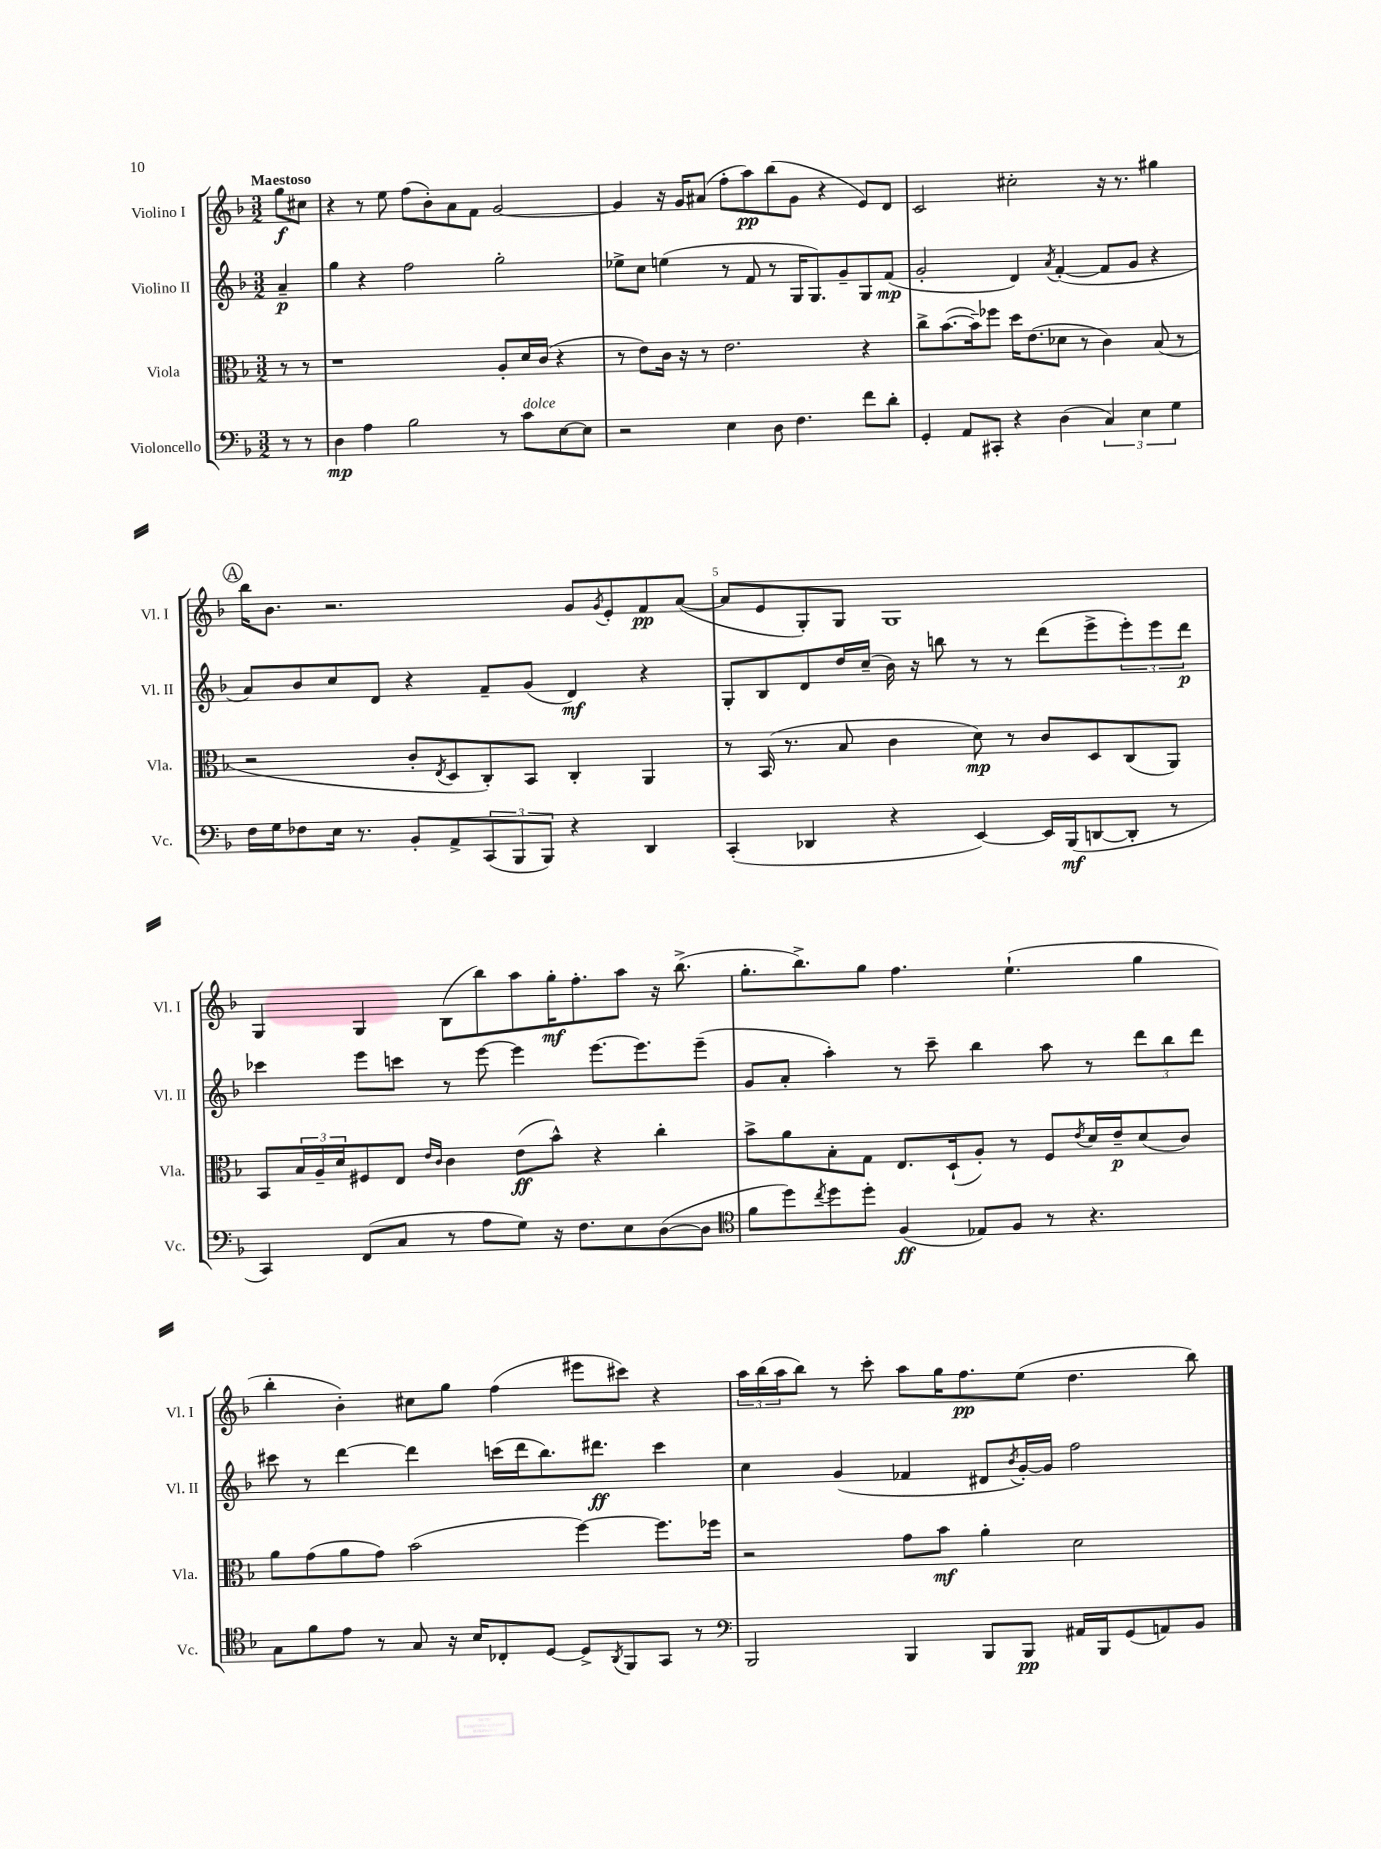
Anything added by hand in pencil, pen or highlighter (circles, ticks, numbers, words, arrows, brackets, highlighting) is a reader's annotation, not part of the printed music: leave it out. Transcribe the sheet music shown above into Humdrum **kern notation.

**kern	**dynam	**kern	**dynam	**kern	**dynam	**kern	**dynam
*part4	*part4	*part3	*part3	*part2	*part2	*part1	*part1
*staff4	*staff4	*staff3	*staff3	*staff2	*staff2	*staff1	*staff1
*I"Violoncello	*	*I"Viola	*	*I"Violino II	*	*I"Violino I	*
*I'Vc.	*	*I'Vla.	*	*I'Vl. II	*	*I'Vl. I	*
*clefF4	*	*clefC3	*	*clefG2	*	*clefG2	*
*k[b-]	*	*k[b-]	*	*k[b-]	*	*k[b-]	*
*M3/2	*	*M3/2	*	*M3/2	*	*M3/2	*
=	=	=	=	=	=	=	=
!	!	!	!	!	!	!LO:TX:a:B:t=Maestoso	!
8r	.	8r	.	4a~/	p	8gg\L	f
8r	.	8r	.	.	.	8cc#X\J	.
=1	=1	=1	=1	=1	=1	=1	=1
4D\	mp	1r	.	4gg\	.	4r	.
4A\	.	.	.	4r	.	8r	.
.	.	.	.	.	.	8ee\	.
2B-\	.	.	.	2ff\	.	(8ff\L	.
.	.	.	.	.	.	8b-'\)	.
.	.	.	.	.	.	8a\	.
.	.	.	.	.	.	8f\J	.
8r	.	8A'/L	.	2gg'\	.	[2g/	.
!LO:TX:a:i:t=dolce	!	!	!	!	!	!	!
8c\L	.	16d/L	.	.	.	.	.
.	.	(16c/JJ	.	.	.	.	.
[8E\	.	4r	.	.	.	.	.
8E\J]	.	.	.	.	.	.	.
=2	=2	=2	=2	=2	=2	=2	=2
2r	.	8r	.	8ee-X^\L	.	4g/]	.
.	.	8e\L)	.	8cc\J	.	.	.
.	.	16c\Jk	.	(4een\	.	16r	.
.	.	16r	.	.	.	16g/KL	.
.	.	8r	.	.	.	(8a#X/J	.
4E\	.	2.e\	.	8r	.	8ff'\L	.
.	.	.	.	8f/	.	8aa\)	pp
8D\	.	.	.	8r	.	(8bb-\	.
4.F\	.	.	.	16G/KL	.	8g\J	.
.	.	.	.	8.G/)	.	.	.
.	.	.	.	.	.	4r	.
.	.	.	.	8g~/	.	.	.
8f\L	.	4r	.	8G/	.	8e/L)	.
8d'\J	.	.	.	(8f/J	mp	8d/J	.
=3	=3	=3	=3	=3	=3	=3	=3
4GG'/	.	8cc^\L	.	2g'/	.	2c/	.
.	.	([8.b-\	.	.	.	.	.
8AA/L	.	.	.	.	.	.	.
.	.	16b-~\k])	.	.	.	.	.
8CC#X'/J	.	8ff-X\J	.	.	.	.	.
4r	.	16dd\KL	.	4d/)	.	2cc#X'\	.
.	.	(8.e\	.	.	.	.	.
.	.	.	.	8qa/	.	.	.
(4D\	.	8d-X\J	.	([4f'/	.	.	.
.	.	8r	.	.	.	.	.
6C/)	.	4c\)	.	8f/L]	.	16r	.
.	.	.	.	.	.	8.r	.
.	.	.	.	8g/J	.	.	.
6E\	.	.	.	.	.	.	.
.	.	(8B-/	.	4r	.	4gg#X\	.
6G\	.	.	.	.	.	.	.
.	.	8r	.	.	.	.	.
!!LO:LB:g=z
!!LO:REH:place=s1:t=A
=4	=4	=4	=4	=4	=4	=4	=4
16F\LL	.	2r	.	8a/L)	.	16bb-\KL	.
16G\J	.	.	.	.	.	8.b-\J	.
8F-X\	.	.	.	8b-/	.	.	.
16E\Jk	.	.	.	8cc/	.	2.r	.
8.r	.	.	.	.	.	.	.
.	.	.	.	8d/J	.	.	.
8BB-'/L	.	8c'/L	.	4r	.	.	.
.	.	8qE/	.	.	.	.	.
8AA^/	.	8D/	.	.	.	.	.
(12CC/	.	8C'/)	.	8f~/L	.	.	.
12BBB-/	.	.	.	.	.	.	.
.	.	8BB-/J	.	(8g/J	.	.	.
12BBB-/J)	.	.	.	.	.	.	.
4r	.	4C'/	.	4d/)	mf	8g/L	.
.	.	.	.	.	.	8qg/	.
.	.	.	.	.	.	8e'/	.
4DD/	.	4AA/	.	4r	.	8f/	pp
.	.	.	.	.	.	([8a/J	.
=5	=5	=5	=5	=5	=5	=5	=5
(4CC'/	.	8r	.	8G'/L	.	8a/L]	.
.	.	(16BB-/	.	8B-/	.	8e/	.
.	.	8.r	.	.	.	.	.
4DD-X/	.	.	.	8d/	.	8G'/)	.
.	.	8B-/	.	16dd/L	.	8G/J	.
.	.	.	.	(16cc~/JJ	.	.	.
4r	.	4c\	.	16b-\)	.	1G	.
.	.	.	.	16r	.	.	.
.	.	.	.	8bbn\	.	.	.
[4EE/)	.	8d\)	mp	8r	.	.	.
.	.	8r	.	8r	.	.	.
16EE/LL]	.	8c/L	.	(8ddd\L	.	.	.
(16BBB-/J	mf	.	.	.	.	.	.
[8DDn/	.	8D/	.	8eee^\	.	.	.
8DD'/J]	.	(8C/	.	12eee'\)	.	.	.
.	.	.	.	12eee\	.	.	.
8r	.	8AA/J)	.	.	.	.	.
.	.	.	.	12ddd\J	p	.	.
!!LO:LB:g=z
=6	=6	=6	=6	=6	=6	=6	=6
4CC/)	.	8BB-/L	.	4ccc-X\	.	4G/	.
.	.	24B-/L	.	.	.	.	.
.	.	24A~/	.	.	.	.	.
.	.	24d/J	.	.	.	.	.
(8FF/L	.	8F#X/	.	8eee\L	.	4G/	.
8C/J	.	8E/J	.	8cccn\J	.	.	.
.	.	16qqe/LL	.	.	.	.	.
.	.	16qqc/JJ	.	.	.	.	.
8r	.	4c\	.	8r	.	(8B-\L	.
8A\L	.	.	.	[8eee\	.	8bb-\)	.
8G\J)	.	(8e\L	ff	4eee\]	.	8aa\	.
16r	.	8b-^^\J)	.	.	.	16gg'\K	mf
8.F\L	.	.	.	.	.	8.ff'\	.
.	.	4r	.	[8.eee\L	.	.	.
8E\	.	.	.	.	.	8aa\J	.
.	.	.	.	8.eee\]	.	.	.
([8D\	.	4cc'\	.	.	.	16r	.
.	.	.	.	.	.	(8.bb-^\	.
8D\J]	.	.	.	(8eee~\J	.	.	.
=7	=7	=7	=7	=7	=7	=7	=7
*clefC4	*	*	*	*	*	*	*
8f\L	.	8b-^\L	.	8g/L	.	8.gg'\L	.
8dd\)	.	8a\	.	8a'/J	.	.	.
.	.	.	.	.	.	8.bb-^\)	.
8qcc/	.	.	.	.	.	.	.
8dd\	.	8B-'\	.	4aa'\)	.	.	.
8dd'\J	.	8G\J	.	.	.	8gg\J	.
(4F/	ff	8.E/L	.	8r	.	4.ff\	.
.	.	.	.	8ccc~\	.	.	.
.	.	(16D`/k	.	.	.	.	.
8E-X/L)	.	8A'/J)	.	4bb-\	.	.	.
8F/J	.	8r	.	.	.	(4.ee`\	.
8r	.	8F/L	.	8aa\	.	.	.
.	.	8qe/	.	.	.	.	.
4.r	.	16d/L	.	8r	.	.	.
.	.	16e~/J	p	.	.	.	.
.	.	(8d/	.	12ddd\L	.	4gg\	.
.	.	.	.	12bb-\	.	.	.
.	.	8c/J)	.	.	.	.	.
.	.	.	.	12ddd\J	.	.	.
!!LO:LB:g=z
=8	=8	=8	=8	=8	=8	=8	=8
8G\L	.	8a\L	.	8ccc#X\	.	4bb-'\	.
8f\	.	(8g\	.	8r	.	.	.
8e\J	.	8a\	.	[4ddd\	.	4b-'\)	.
8r	.	8g\J)	.	.	.	.	.
8G/	.	(2b-\	.	4ddd\]	.	8cc#X\L	.
16r	.	.	.	.	.	8gg\J	.
16B-/KL	.	.	.	.	.	.	.
8C-X'/	.	.	.	(16cccn\LL	.	(4ff\	.
.	.	.	.	16ddd\J	.	.	.
[8D/J	.	.	.	8.bb-\)	.	.	.
8D^/L]	.	[4ff\)	.	.	.	8eee#X\L	.
.	.	.	.	8.ddd#X\J	ff	.	.
8qAA/	.	.	.	.	.	.	.
8FF/	.	.	.	.	.	8ccc#X\J)	.
8GG/J	.	8.ff\L]	.	4ccc\	.	4r	.
8r	.	.	.	.	.	.	.
.	.	16ff-X\Jk	.	.	.	.	.
=9	=9	=9	=9	=9	=9	=9	=9
*clefF4	*	*	*	*	*	*	*
2BBB-/	.	2r	.	4cc\	.	24aa\LL	.
.	.	.	.	.	.	(24bb-\	.
.	.	.	.	.	.	24aa\J	.
.	.	.	.	.	.	8bb-\J)	.
.	.	.	.	(4g/	.	8r	.
.	.	.	.	.	.	8ccc'\	.
4BBB-/	.	8g\L	.	4f-X/	.	8aa\L	.
.	.	8b-\J	mf	.	.	16gg\K	.
.	.	.	.	.	.	8.ff\	pp
8BBB-/L	.	4a'\	.	8d#X/L	.	.	.
.	.	.	.	8qb-/	.	.	.
8BBB-/J	pp	.	.	[16g'/L)	.	(8ee\J	.
.	.	.	.	16g/JJ]	.	.	.
16AA#X/LL	.	2d\	.	2ff\	.	4.dd\	.
16BBB-/J	.	.	.	.	.	.	.
(8GG/	.	.	.	.	.	.	.
8AAn/)	.	.	.	.	.	.	.
8BB-/J	.	.	.	.	.	8bb-\)	.
==	==	==	==	==	==	==	==
*-	*-	*-	*-	*-	*-	*-	*-
